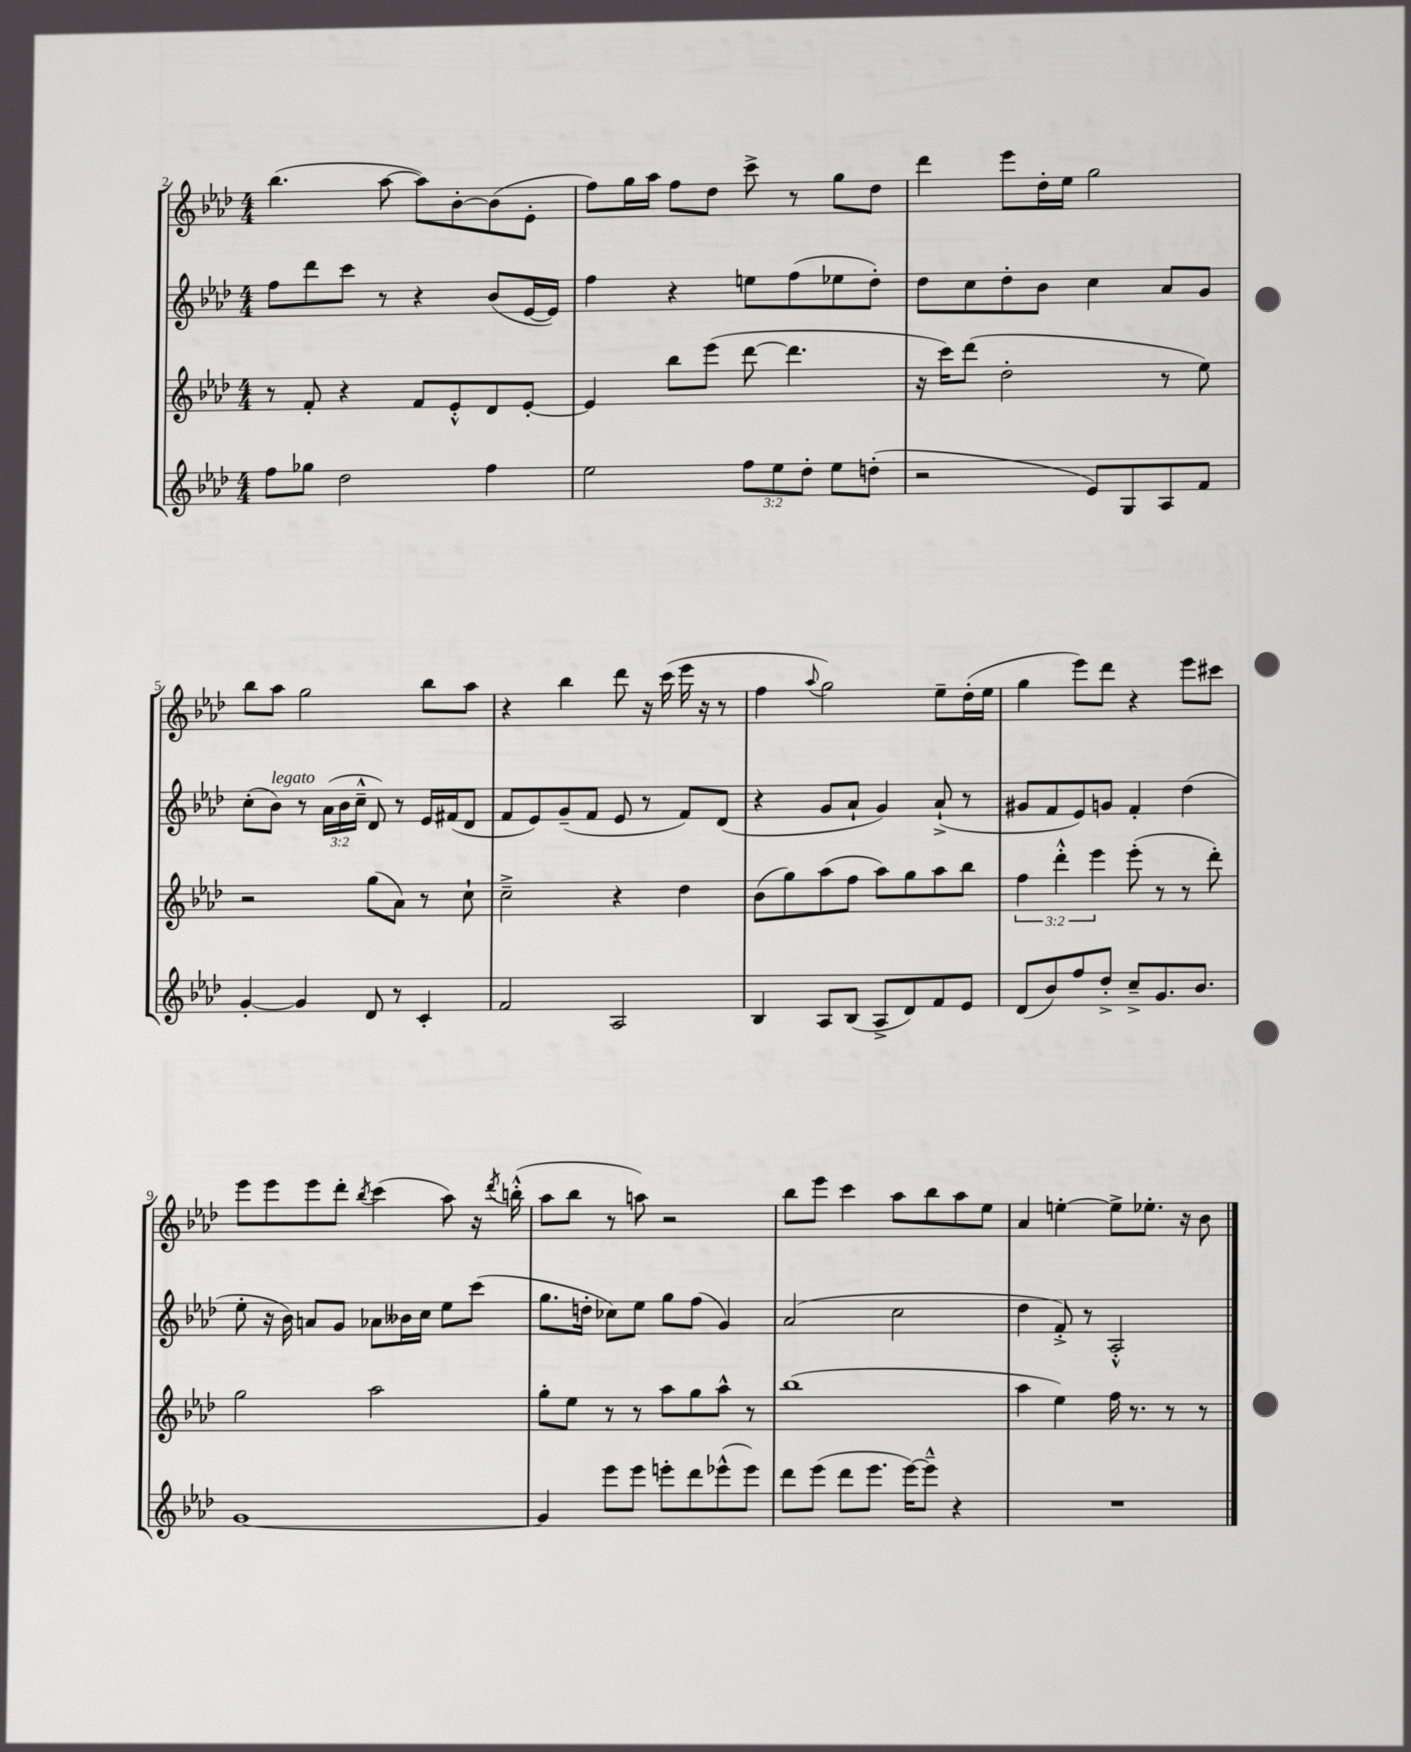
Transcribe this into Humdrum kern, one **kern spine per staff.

**kern	**kern	**kern	**kern
*staff4	*staff3	*staff2	*staff1
*clefG2	*clefG2	*clefG2	*clefG2
*k[b-e-a-d-]	*k[b-e-a-d-]	*k[b-e-a-d-]	*k[b-e-a-d-]
*M4/4	*M4/4	*M4/4	*M4/4
8ff	8r	8ff	(4.bb-
8gg-	8f'	8ddd-	.
2dd-	4r	8ccc	.
.	.	8r	[8aa-
.	8f	4r	8aa-])
.	8e-'^^	.	[8b-'
4ff	8d-	(8b-	(8b-]
.	[8e-'	[16e-	8e-'
.	.	16e-])	.
=	=	=	=
2ee-	4e-]	4ff	8ff)
.	.	.	16gg
.	.	.	16aa-
.	8bb-	4r	8ff
.	(8eee-	.	8dd-
12ff	[8ddd-	8ee	8ccc^
12ee-	.	.	.
.	4.ddd-]	(8ff	8r
12dd-'	.	.	.
8ee-	.	8ee-	8gg
(8dd'	.	8dd-')	8dd-
=	=	=	=
2r	16r	8dd-	4ddd-
.	16ccc)	.	.
.	(8ddd-	8cc	.
.	2dd-'	8dd-'	8eee-
.	.	8b-	16dd-'
.	.	.	16ee-
8e-)	.	4cc	2gg
8G	.	.	.
8A-	8r	8a-	.
8f	8ee-)	8g	.
=	=	=	=
[4g'	2r	(8cc'	8bb-
.	.	8b-)	8aa-
4g]	.	8r	2gg
.	.	(24a-	.
.	.	24b-	.
.	.	24cc~^^	.
8d-	(8gg	8d-)	.
8r	8a-)	8r	.
4c'	8r	16e-	8bb-
.	.	(16f#	.
.	8cc`	8d-	8aa-
=	=	=	=
2f	2cc~^	8f	4r
.	.	8e-)	.
.	.	(8g~	4bb-
.	.	8f	.
2A-	4r	8e-	8ddd-
.	.	8r	16r
.	.	.	(16ccc
.	4dd-	8f)	16eee-
.	.	.	16r
.	.	(8d-	8r
=	=	=	=
4B-	(8b-	4r	4ff
.	8gg)	.	.
.	.	.	8qqaa-
8A-	(8aa-	8g	2gg)
(8B-	8ff	8a-`	.
8A-^	8aa-)	4g)	.
8d-)	8gg	.	.
8f	8aa-	(8a-`^	8ee-~
8e-	8bb-	8r	(16dd-'
.	.	.	16ee-
=	=	=	=
(8d-	6ff	8g#	4gg
8b-)	.	8f	.
.	6ddd-'^^	.	.
8ff	.	8e-)	8eee-)
.	6eee-	.	.
8dd-'^	.	8g	8ddd-
8cc~^	(8eee-'	4f'	4r
8.g	8r	.	.
.	8r	(4dd-	8eee-
8.b-	.	.	.
.	8ddd-')	.	8ccc#
=	=	=	=
[1g	2gg	8ee-'	8eee-
.	.	16r	8eee-
.	.	16b-)	.
.	.	8a	8eee-
.	.	8g	8ddd-'
.	.	.	8qbb-
.	2aa-	8a-	(4ccc
.	.	16b--	.
.	.	16cc	.
.	.	8ee-	8aa-)
.	.	(8ccc	16r
.	.	.	8qddd-
.	.	.	(16bb'^^
=	=	=	=
4g]	8gg'	8.gg	8aa-
.	8ee-	.	8bb-
.	.	16dd'	.
8eee-	8r	8cc-)	8r
8eee-	8r	8ee-	8aa)
8eee'	8aa-	8gg	2r
8ddd-	8gg	(8ff	.
(8eee-^^	8aa-^^	4g)	.
8eee-)	8r	.	.
=	=	=	=
8ddd-	(1bb-	(2a-	8bb-
(8eee-	.	.	8eee-
8ddd-	.	.	4ccc
8.eee-	.	.	.
.	.	2cc	8aa-
[16eee-)	.	.	.
8eee-~^^]	.	.	8bb-
4r	.	.	8aa-
.	.	.	8ee-
=	=	=	=
1r	4aa-	4dd-	4a-
.	4ee-)	8f'^)	[4ee'
.	.	8r	.
.	16ff	2A-'^^	8ee^]
.	8.r	.	.
.	.	.	8.ee-'
.	8r	.	.
.	.	.	16r
.	8r	.	8b-
==	==	==	==
*-	*-	*-	*-
